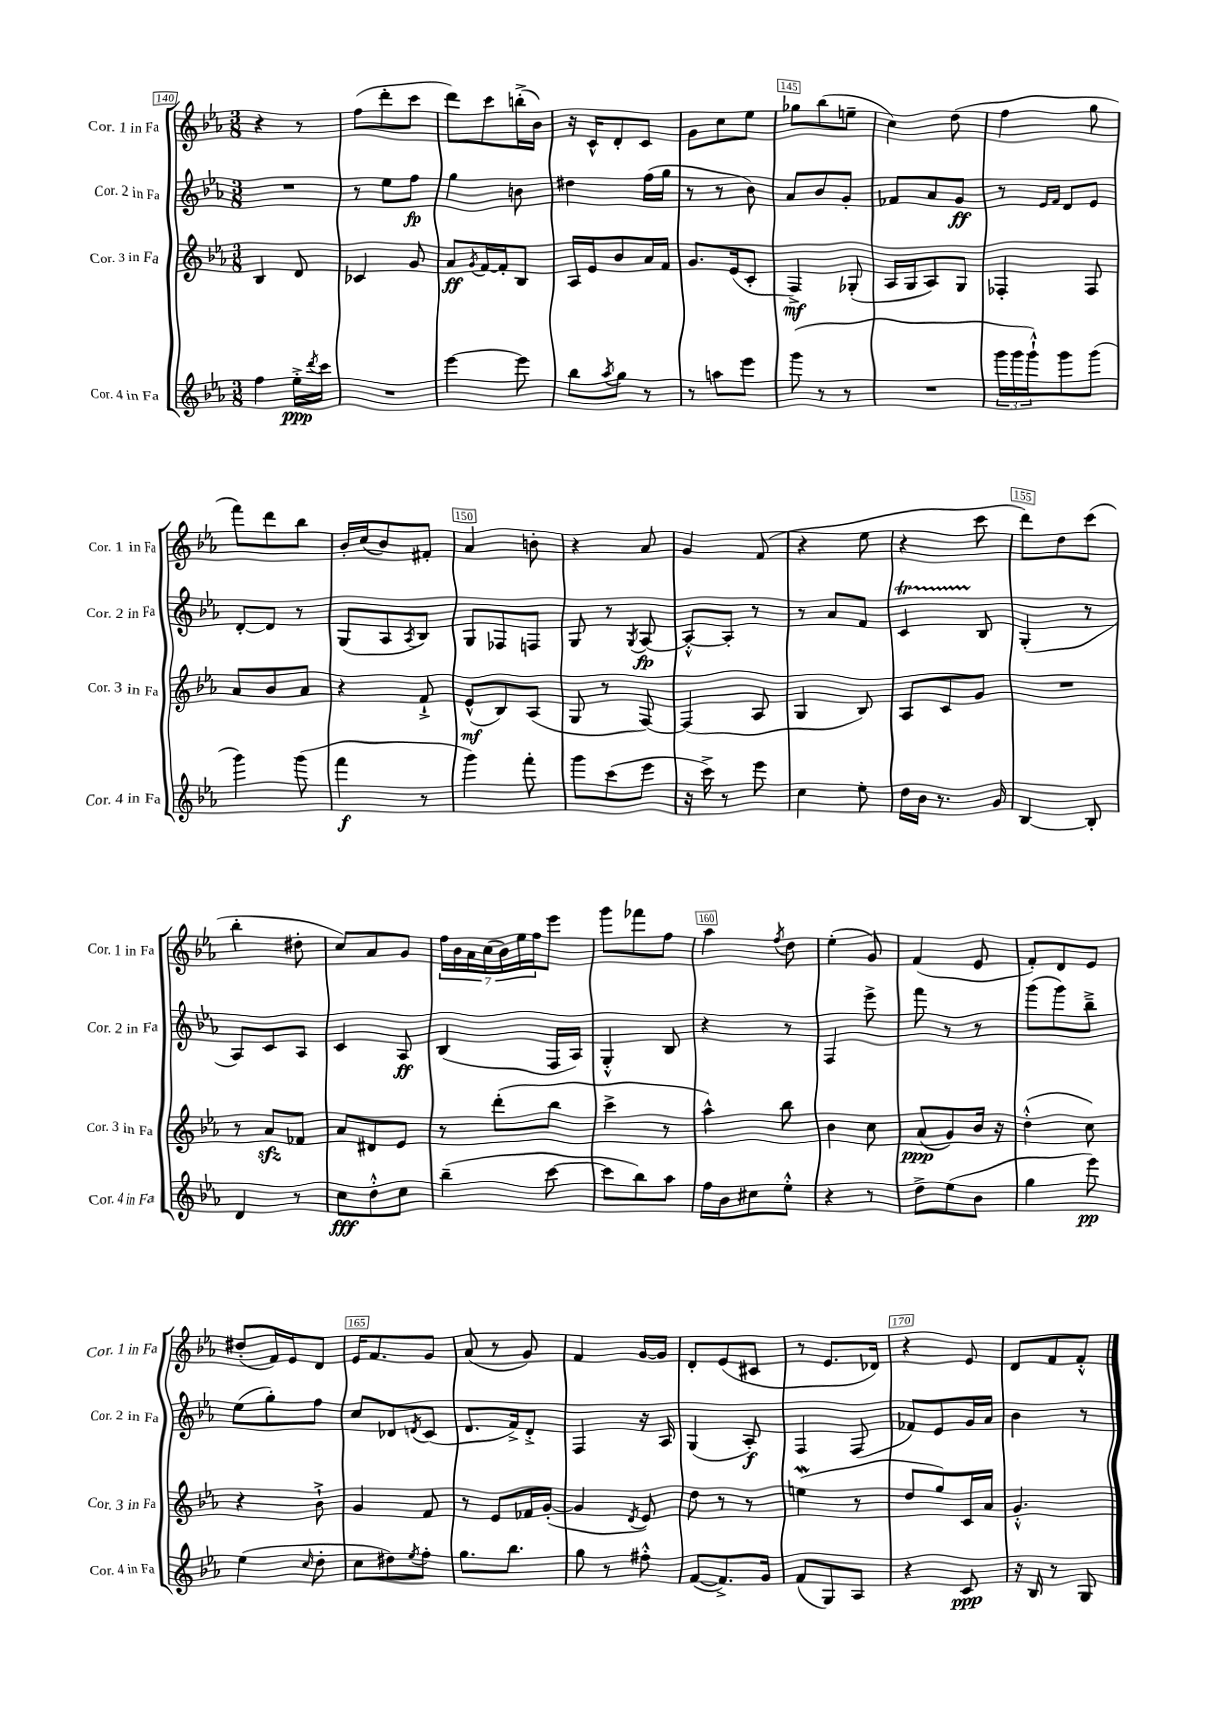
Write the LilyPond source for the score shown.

<<
\new StaffGroup <<
\new Staff = "s0" \with { instrumentName = "Cor. 1 in Fa" shortInstrumentName = "Cor. 1 in Fa" } {
    \clef treble \key ees \major \numericTimeSignature \time 3/8
    r4 r8 |
    f''8( d'''8-. c'''8 |
    d'''8) c'''8 b''16-.->( bes'16) |
    r16 c'16-^ d'8-. c'8 |
    g'8 c''8 ees''8 |
    ges''8 bes''8( e''8-- |
    c''4) d''8( |
    f''4 g''8 |
    f'''8) d'''8 bes''8 |
    bes'16-. c''16( bes'8) fis'8-. |
    aes'4 b'8-. |
    r4 aes'8 |
    g'4 f'8( |
    r4 ees''8 |
    r4 c'''8 |
    d'''8) d''8 c'''8( |
    bes''4-. dis''8-. |
    c''8) aes'8 g'8 |
    \tuplet 7/4 { f''16 bes'16 aes'16 c''16( bes'16) ees''16 f''16 } ees'''8 |
    g'''8 fes'''8 f''8 |
    aes''4 \acciaccatura { f''8 } d''8 |
    ees''4-.( g'8) |
    f'4( ees'8 |
    f'8-.) d'8 ees'8 |
    dis''8-.( f'16) ees'16 d'8 |
    ees'16 f'8. g'8 |
    aes'8( r8 g'8) |
    f'4 g'16~ g'16 |
    d'8-. ees'8( cis'8 |
    r8 ees'8. des'16) |
    r4 ees'8 |
    d'8 f'8 f'8-.-^ \bar "|." |
}
\new Staff = "s1" \with { instrumentName = "Cor. 2 in Fa" shortInstrumentName = "Cor. 2 in Fa" } {
    \clef treble \key ees \major \numericTimeSignature \time 3/8
    R4. |
    r8 ees''8 f''8\fp |
    g''4 b'8 |
    dis''4 f''16( g''16 |
    r8 r8 bes'8) |
    aes'8 bes'8 g'8-. |
    fes'8 aes'8 g'8\ff |
    r8 \grace { ees'16 f'16 } d'8 ees'8 |
    d'8~-. d'8 r8 |
    g8( aes8 \acciaccatura { aes8 } bes8) |
    g8 fes8 f8 |
    g8 r8 \acciaccatura { g8 } aes8~\fp |
    aes8~-.-^ aes8-. r8 |
    r8 aes'8 f'8 |
    c'4\startTrillSpan bes8\stopTrillSpan |
    g4-.( r8 |
    aes8) c'8 aes8 |
    c'4 aes8\ff |
    bes4( f16 aes16) |
    g4-.-^ bes8 |
    r4 r8 |
    f4 ees'''8-> |
    f'''8 r8 r8 |
    g'''8( g'''8) bes''8---> |
    ees''8( g''8-.) f''8 |
    c''8 des'8 \acciaccatura { d'8 } c'8( |
    d'8. f'16->) d'8-.-> |
    f4 r16 aes16 |
    g4( aes8-.\f) |
    f4 f8( |
    fes'8) ees'8 g'16 aes'16 |
    bes'4 r8 \bar "|." |
}
\new Staff = "s2" \with { instrumentName = "Cor. 3 in Fa" shortInstrumentName = "Cor. 3 in Fa" } {
    \clef treble \key ees \major \numericTimeSignature \time 3/8
    bes4 d'8 |
    ces'4 g'8 |
    aes'8\ff \acciaccatura { g'8 } f'16~ f'16-. bes8 |
    aes16 ees'16 bes'8 aes'16 f'16 |
    g'8. ees'16( c'8-. |
    f4->\mf) ges8-.( |
    aes16 g16 aes8) g8 |
    fes4-. fes8 |
    aes'8 bes'8 aes'8 |
    r4 f'8-!-> |
    ees'8-^\mf( bes8) aes8( |
    g8 r8 f8~) |
    f4( aes8 |
    g4 bes8) |
    aes8 c'8 g'8 |
    R4. |
    r8 aes'8\sfz fes'8 |
    aes'8 dis'8 ees'8 |
    r8 d'''8-.( bes''8 |
    c'''4-> r8 |
    aes''4-^) bes''8 |
    bes'4 c''8 |
    aes'8\ppp( g'8) bes'16 r16 |
    d''4-.-^( c''8) |
    r4 bes'8-!-> |
    g'4 f'8 |
    r8 ees'8 fes'16 g'16~-.( |
    g'4 \acciaccatura { d'8 } ees'8) |
    d''8 r8 r8 |
    e''4\mordent( r8 |
    d''8 g''8) c'16 aes'16 |
    g'4.-.-^ \bar "|." |
}
\new Staff = "s3" \with { instrumentName = "Cor. 4 in Fa" shortInstrumentName = "Cor. 4 in Fa" } {
    \clef treble \key ees \major \numericTimeSignature \time 3/8
    f''4 ees''16-.->\ppp \acciaccatura { d'''8 } c'''16 |
    R4. |
    ees'''4~ ees'''8 |
    bes''8 \acciaccatura { aes''8 } g''8 r8 |
    r8 a''8 ees'''8 |
    g'''8( r8 r8 |
    R4. |
    \tuplet 3/2 { g'''16 g'''16 g'''16-!-^) } g'''8 g'''8( |
    g'''4) g'''8( |
    f'''4\f r8 |
    g'''4) f'''8-. |
    g'''8 c'''8( ees'''8 |
    r16 c'''16->) r8 ees'''8 |
    c''4 ees''8-. |
    d''16 bes'16 r8. g'16 |
    bes4~ bes8-. |
    d'4 r8 |
    c''8\fff d''8-.-^ c''8 |
    bes''4--( c'''8~ |
    c'''8 bes''8) aes''8 |
    f''16 bes'16 cis''8 ees''8-.-^ |
    r4 r8 |
    d''8-> ees''8( bes'8 |
    g''4 ees'''8\pp) |
    ees''4( \grace { c''16 } d''8-. |
    c''8 dis''8) \acciaccatura { ees''8 } f''8-. |
    g''8. bes''8. |
    g''8 r8 fis''8-.-^ |
    f'8~( f'8.->) g'16 |
    f'8( g8) aes8 |
    r4 c'8\ppp |
    r16 bes16 r8 g8 \bar "|." |
}
>>
>>
\layout { \context { \Score currentBarNumber = #140 \override BarNumber.break-visibility = ##(#f #t #t) barNumberVisibility = #(every-nth-bar-number-visible 5) \override BarNumber.stencil = #(make-stencil-boxer 0.1 0.3 ly:text-interface::print) } }
